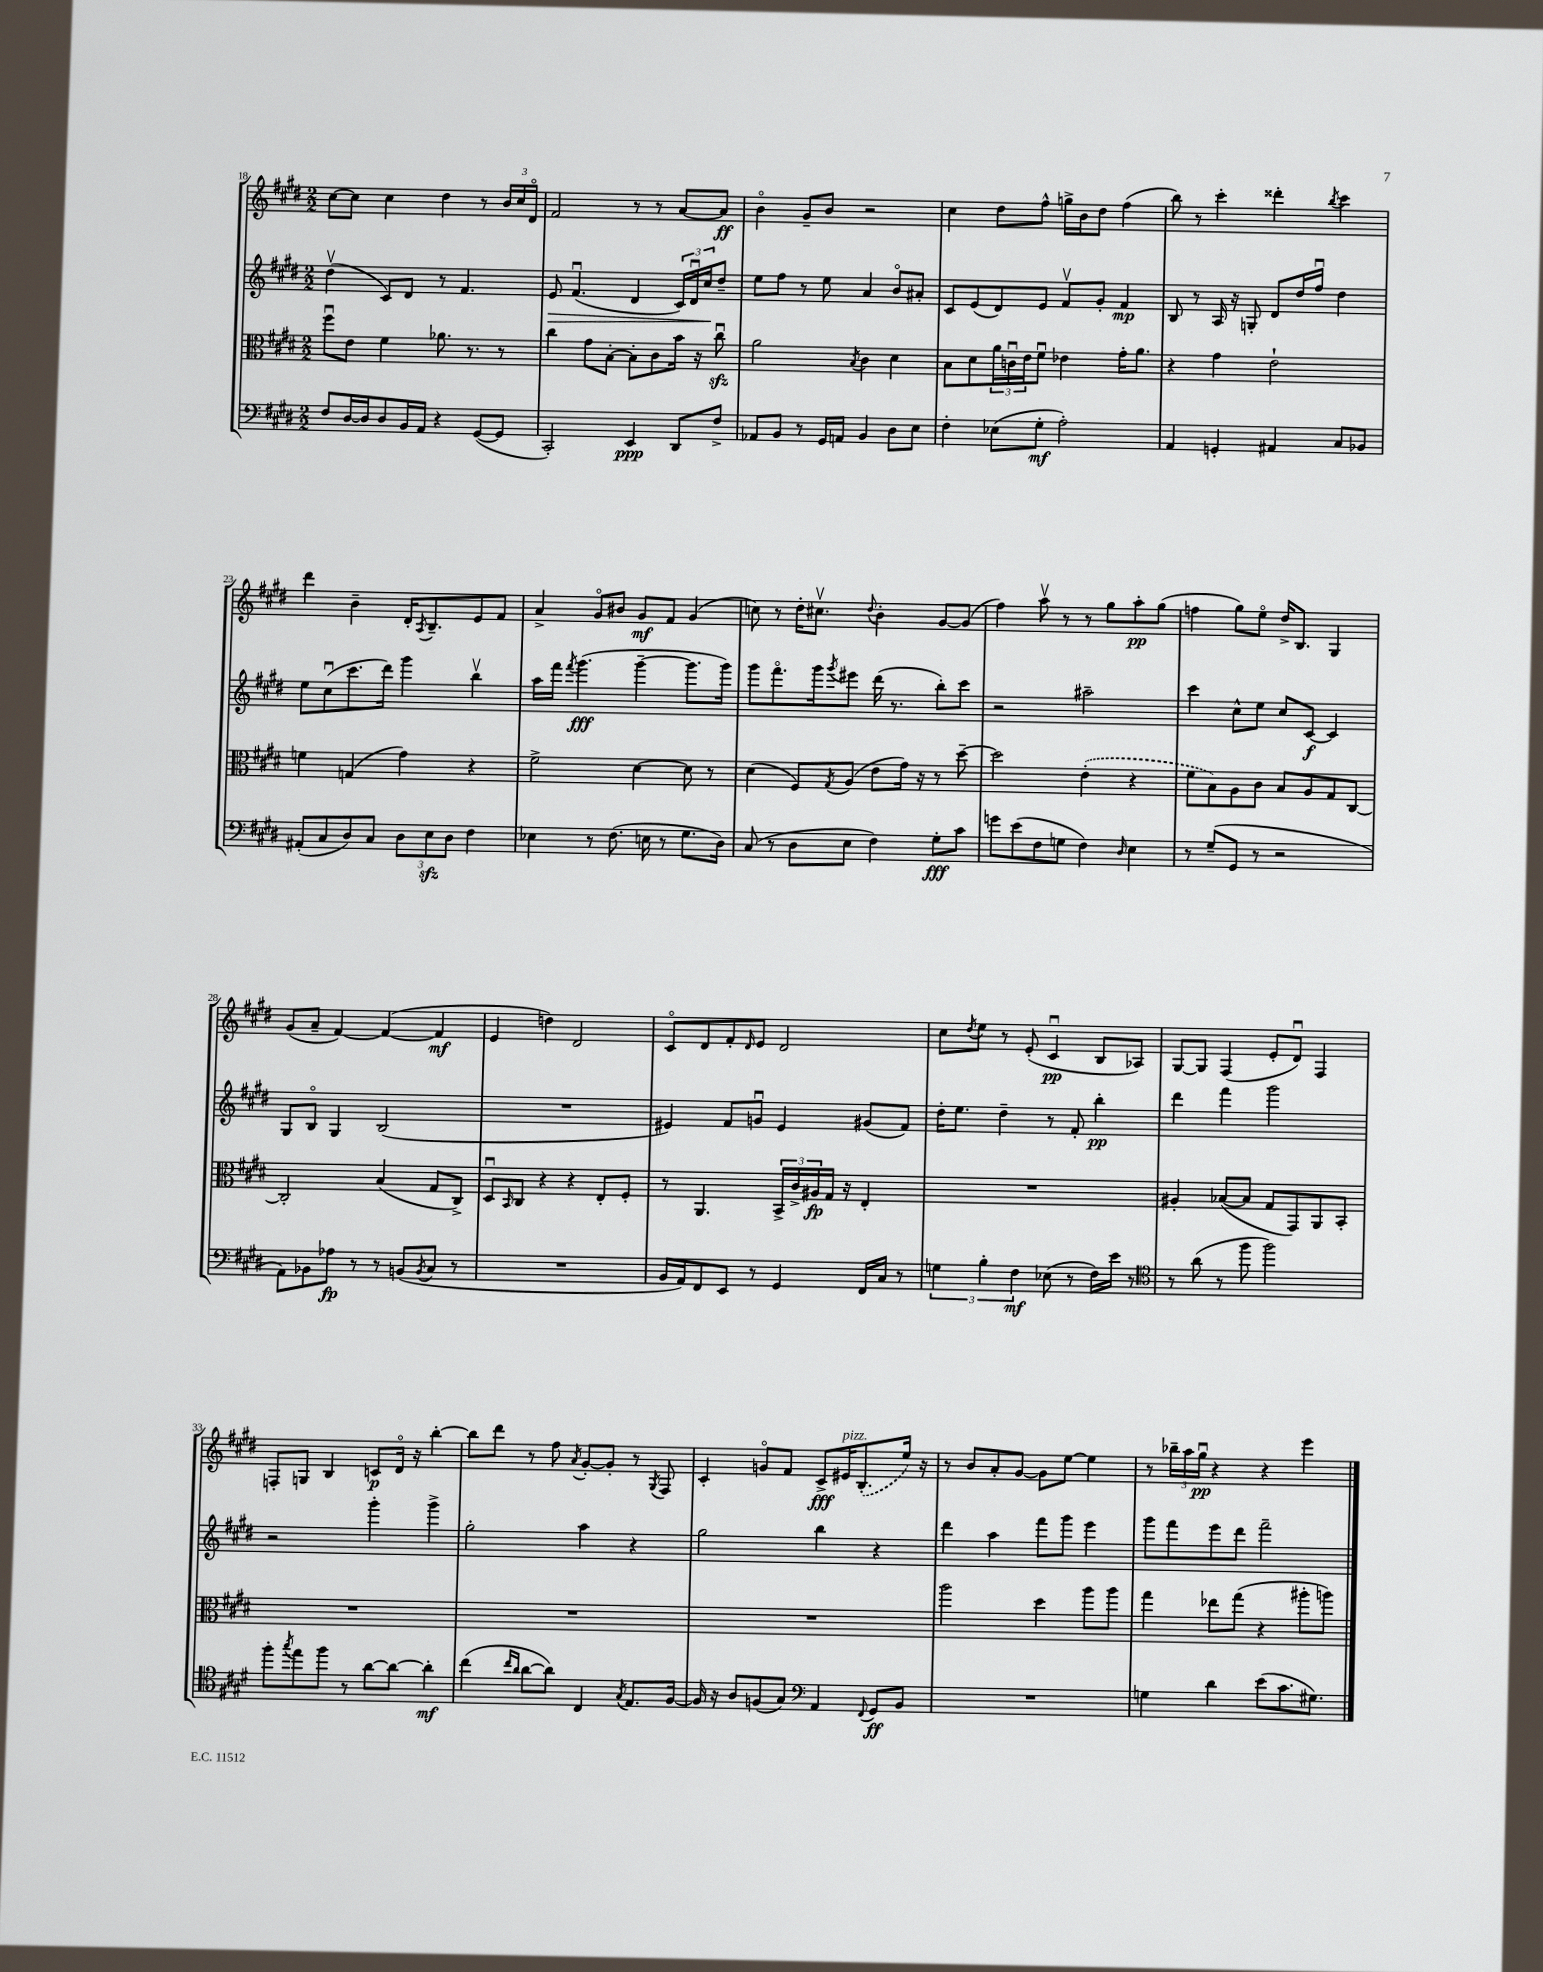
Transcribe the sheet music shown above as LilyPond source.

<<
\new StaffGroup <<
\new Staff = "s0" {
    \clef treble \key e \major \numericTimeSignature \time 2/2
    cis''8~ cis''8 cis''4 dis''4 r8 \tuplet 3/2 { b'16 cis''16 dis'16\flageolet } |
    fis'2 r8 r8 a'8~ a'8\ff |
    b'4\flageolet gis'8-- b'8 r2 |
    cis''4 dis''8 fis''8-^ g''16-> b'16 dis''8 fis''4( |
    b''8) r8 cis'''4-. disis'''4-. \acciaccatura { b''8 } cis'''4 |
    dis'''4 b'4-- dis'16-. \acciaccatura { a8 } b8.-- e'8 fis'8 |
    a'4-> gis'8\flageolet bis'8 gis'8\mf fis'8 gis'4( |
    c''8) r8 dis''16-. cis''8.\upbow \appoggiatura { dis''8 } b'4-. gis'8~ gis'8( |
    fis''4) a''8\upbow r8 r8 gis''8 a''8-.\pp gis''8( |
    f''4 gis''8) e''8\flageolet dis''16-> b8. gis4 |
    gis'8( a'8-- fis'4~) fis'4~( fis'4\mf |
    e'4 d''4) dis'2 |
    cis'8\flageolet dis'8 fis'8-. \grace { dis'16 } e'8 dis'2 |
    cis''8 \acciaccatura { dis''8 } e''8 r8 e'8-.( cis'4\downbow\pp b8 aes8) |
    gis8~ gis8 fis4( e'8-. dis'8\downbow) fis4 |
    f8-. g8 b4 c'8\p dis'16\flageolet r16 b''4~-. |
    b''8 dis'''8 r8 fis''8 \acciaccatura { a'8 } gis'8~-. gis'8-. r8 \acciaccatura { gis8 } fis8 |
    cis'4-. g'8\flageolet fis'8 cis'8->\fff eis'16^\markup { \italic "pizz." } \once \slurDashed b8.-.( e''16) r16 |
    r8 b'8 a'8-. gis'8~ gis'8 e''8~ e''4 |
    r8 \tuplet 3/2 { bes''16-- a''16 gis''16\downbow\pp } r4 r4 e'''4 \bar "|." |
}
\new Staff = "s1" {
    \clef treble \key e \major \numericTimeSignature \time 2/2
    dis''4\upbow( cis'8) dis'8 r8 fis'4. |
    e'8\> fis'4.\downbow( dis'4 \tuplet 3/2 { cis'16) dis'16\downbow cis''16\! } dis''8-- |
    e''8 fis''8 r8 e''8 a'4 b'8\flageolet ais'8-. |
    cis'8 e'8( dis'8) e'8 fis'8\upbow gis'8-. fis'4\mp |
    b8 r8 a16 r16 g8-. dis'8 dis''16 fis''16\downbow dis''4 |
    e''8 cis''8\downbow( cis'''8. dis'''16) gis'''4 b''4\upbow |
    a''16 fis'''16 \acciaccatura { fis'''8 } gis'''4.\fff( gis'''4~-- gis'''8. gis'''16) |
    gis'''8 fis'''8.\flageolet gis'''16 \acciaccatura { gis'''8 } eis'''8 dis'''16( r8. b''8-.) cis'''8 |
    r2 ais''2-- |
    cis'''4 cis''8-^ e''8 cis''8 cis'8~\f cis'4 |
    gis8 b8\flageolet gis4 b2( |
    R1 |
    eis'4) fis'8 g'8\downbow eis'4 gis'8( fis'8) |
    dis''16-. e''8. dis''4-- r8 fis'8-. b''4-.\pp |
    dis'''4 fis'''4 gis'''2 |
    r2 gis'''4-. gis'''4-> |
    gis''2-. a''4 r4 |
    gis''2 b''4 r4 |
    dis'''4 a''4 fis'''8 gis'''8 e'''4 |
    gis'''8 fis'''8 e'''8 dis'''8 fis'''2-- \bar "|." |
}
\new Staff = "s2" {
    \clef alto \key e \major \numericTimeSignature \time 2/2
    fis''8\downbow e'8 fis'4 aes'8. r8. r8 |
    cis''4 gis'8 b8~-. b8-. cis'8 b'16 r16 cis''8\downbow\sfz |
    a'2 \acciaccatura { b8 } cis'4 dis'4 |
    b8 dis'8 \tuplet 3/2 { a'16 c'16\downbow e'16 } fis'8\downbow ees'4 gis'16-. a'8. |
    r4 gis'4 e'2-! |
    f'4 g4( gis'4) r4 |
    fis'2-> dis'4~ dis'8 r8 |
    dis'4( fis8) \acciaccatura { gis8 } a8( e'8 gis'16) r16 r8 dis''8~-- |
    dis''2 \once \slurDashed e'4-.( r4 |
    fis'8 b8) a8 cis'8 b8 a8 gis8 cis8~ |
    cis2-. b4( gis8 cis8->) |
    dis8\downbow \grace { b,16 } cis8 r4 r4 e8-. fis8-. |
    r8 a,4. \tuplet 3/2 { b,16-> cis'16-> ais16\fp } gis16 r16 e4-. |
    R1 |
    ais4-. bes8~( bes8 gis8 gis,8) a,8 b,8-. |
    R1 |
    R1 |
    R1 |
    a''2 dis''4 a''8 a''8 |
    gis''4 ees''8 gis''8( r4 ais''8-. a''8) \bar "|." |
}
\new Staff = "s3" {
    \clef bass \key e \major \numericTimeSignature \time 2/2
    fis8 dis16~ dis16 dis8 b,16 a,16 r4 gis,8~( gis,8 |
    cis,2-.) e,4\ppp dis,8 fis8-> |
    aes,8 b,8 r8 gis,16 a,16 b,4 dis8 e8 |
    fis4-. ees8( gis8-.\mf a2-.) |
    a,4 g,4-. ais,4 cis8 bes,8 |
    ais,8-.( cis8 dis8) cis8 \tuplet 3/2 { dis8 e8\sfz dis8 } fis4 |
    ees4 r8 fis8.( e16 r8 gis8. dis16) |
    cis8( r8 dis8 e8 fis4) gis8-.\fff cis'8 |
    g'8 e'8( fis8 g8 fis4) \grace { dis16 } e4 |
    r8 gis8--( gis,8 r8 r2 |
    a,8) bes,8 aes8\fp r8 r8 b,8( \acciaccatura { b,8 } cis8 r8 |
    R1 |
    b,16 a,16) fis,8 e,8 r8 gis,4 fis,16 cis16 r8 |
    \tuplet 3/2 { g4 b4-. fis4\mf } ees8( r8 fis16) e'16 r8 |
    \clef tenor r8 a'8( r8 fis''8 fis''2) |
    fis''8-. \acciaccatura { gis''8 } e''8 fis''8 r8 a'8~ a'8~ a'4-.\mf |
    cis''4( \grace { cis''16 a'16 } a'8~ a'8) cis4 \acciaccatura { gis8 } e8. fis16~ |
    fis16 r16 a8 f8( gis8) \clef bass a,4 \appoggiatura { fis,8 } gis,8\ff b,8 |
    R1 |
    g4 dis'4 e'8( cis'8. gis8.) \bar "|." |
}
>>
>>
\layout { \context { \Score currentBarNumber = #18 } }
